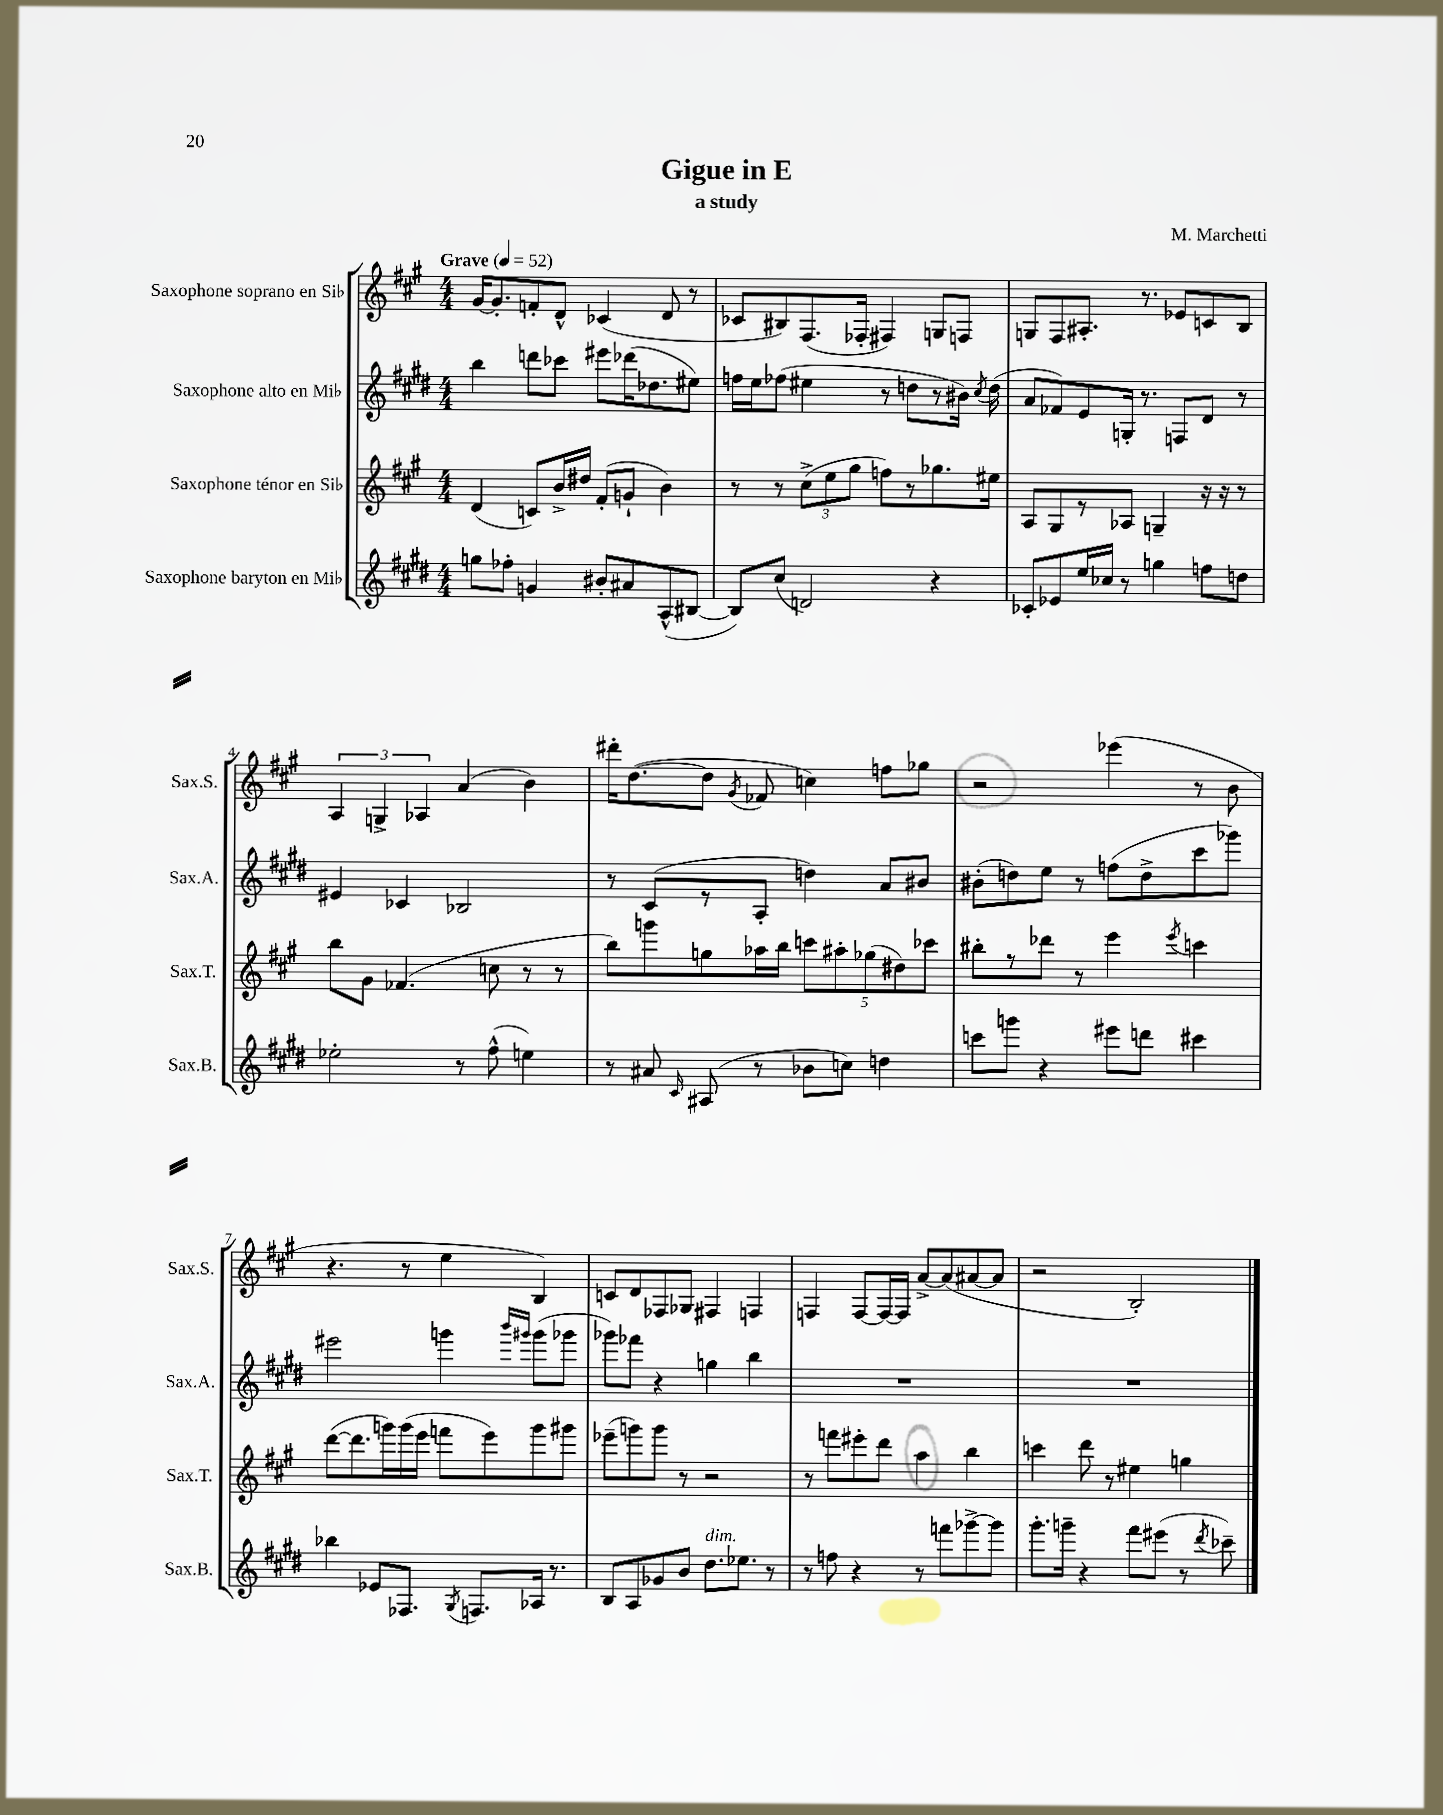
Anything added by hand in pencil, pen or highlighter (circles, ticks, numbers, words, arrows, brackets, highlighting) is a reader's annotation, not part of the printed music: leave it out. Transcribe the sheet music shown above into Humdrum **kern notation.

**kern	**kern	**kern	**kern
*part4	*part3	*part2	*part1
*staff4	*staff3	*staff2	*staff1
*I"Saxophone baryton en Mi♭	*I"Saxophone ténor en Si♭	*I"Saxophone alto en Mi♭	*I"Saxophone soprano en Si♭
*I'Sax.B.	*I'Sax.T.	*I'Sax.A.	*I'Sax.S.
*clefG2	*clefG2	*clefG2	*clefG2
*k[f#c#g#d#]	*k[f#c#g#]	*k[f#c#g#d#]	*k[f#c#g#]
*M4/4	*M4/4	*M4/4	*M4/4
*MM52	*MM52	*MM52	*MM52
=1	=1	=1	=1
!	!	!	!LO:TX:a:B:t=Grave
8ggn\L	(4d/	4bb\	[16g#/KL
.	.	.	8.g#'/]
8ff-X'\J	.	.	.
4gn/	8cn/L)	8dddn\L	8fn'/
.	16b^/L	8ccc-X\J	8d^^/J
.	16dd#X/JJ	.	.
8b#X'/L	(8f#'/L	8eee#X\L	(4c-X/
8a#X/	8gn`/J	(16ddd-X\K	.
.	.	8.dd-X\	.
(8A^^/	4b\)	.	8d/
[8B#X/J	.	8ee#X\J)	8r
=2	=2	=2	=2
8B#/L])	8r	16ffn\LL	8c-X/L
.	.	16ee\J	.
(8cc#/J	8r	(8ff-X\J	8B#X/)
2dn/)	(12cc#^\L	4ee#X\	(8.F#/
.	12ee\	.	.
.	12gg#\J	.	.
.	.	.	16F-X'/Jk
.	8ffn\L)	8r	4F#X/)
.	8r	8ddn\L	.
4r	8.gg-X\	8r	8Gn/L
.	.	16b#X\Jk)	8Fn/J
.	.	8qcc#/	.
.	16ee#X\Jk	(16dd\	.
=3	=3	=3	=3
8c-X'/L	8A/L	8a/L	8Gn/L
8e-X/	8G#/	8f-X/)	8F#/
16ee/L	8r	8e/	8.A#X'/J
16cc-X/JJ	.	.	.
8r	8A-X/J	16Gn'/Jk	.
.	.	8.r	8.r
4ggn\	4Gn~/	.	.
.	.	8Fn/L	8e-X/L
8ffn\L	16r	8d#/J	8cn/
.	16r	.	.
8ddn\J	8r	8r	8B/J
!!LO:LB:g=z
=4	=4	=4	=4
2ee-X'\	8bb\L	4e#X/	6A/
.	8g#\J	.	.
.	.	.	6Gn^/
.	(4.f-X/	4c-X/	.
.	.	.	6A-X/
8r	.	2B-X/	(4a/
(8ff#^^\	8ccn\	.	.
4een\)	8r	.	4b\)
.	8r	.	.
=5	=5	=5	=5
8r	8bb\L)	8r	16ddd#X'\KL
.	.	.	([8.dd\
8a#X/	8gggn\	(8c#/L	.
16qqc#/	.	.	.
(8A#X/	8ggn\	8r	8dd\J]
.	.	.	8qg#/
8r	16aa-X\L	8A'/J	8f-X/
.	16bb\JJ	.	.
8b-X\L	10cccn\L	4ddn\)	4ccn\)
.	10aa#X'\	.	.
8ccn\J)	.	.	.
.	(10gg-X\	.	.
4ddn\	.	8a/L	8ffn\L
.	10dd#X\)	.	.
.	.	8b#X/J	8gg-X\J
.	10ccc-X\J	.	.
=6	=6	=6	=6
8cccn\L	8bb#X'\L	(8b#X'\L	2r
8gggn\J	8r	8ddn\)	.
4r	8ddd-X\J	8ee\J	.
.	8r	8r	.
8eee#X\L	4eee\	(8ffn\L	(4eee-X\
8dddn\J	.	8dd^\	.
.	8qeee/	.	.
4ccc#X\	4cccn\	8ccc#\	8r
.	.	8ggg-X\J)	8b\
!!LO:LB:g=z
=7	=7	=7	=7
4bb-X\	([8ddd\L	2eee#X\	4.r
.	8.ddd\]	.	.
8e-X/L	.	.	.
.	16gggn\L)	.	.
8.F-X/J	(16ggg\	.	8r
.	16eee\JJ	.	.
.	8fffn\L	4gggn\	4ee\
8qG#/	.	.	.
8.Fn/L	.	.	.
.	8eee\)	.	.
.	.	16qqbbb/LL	.
.	.	16qqggg#X/JJ	.
16A-X/Jk	8ggg\	(8ggg#\L	4B/)
8.r	.	.	.
.	8ggg#X\J	8ggg-X\J	.
=8	=8	=8	=8
8B/L	(8eee-X~\L	8ggg-X\L)	8cn/L
8A/	8gggn\)	8fff-X\J	8d/
8g-X/	8ggg\J	4r	8F-X/
8b/J	8r	.	8G-X/J
!LO:TX:a:i:t=dim.	!	!	!
8.dd#\L	2r	4ggn\	4F#X/
8.ee-X\J	.	.	.
.	.	4bb\	4Fn/
8r	.	.	.
=9	=9	=9	=9
8r	8r	1r	4Fn/
8ffn\	8fffn\L	.	.
4r	8eee#X'\	.	[8F/L
.	8ddd\J	.	16F/L_
.	.	.	16F/JJ]
8r	4aa\	.	[8a^/L
8fffn\L	.	.	(8a/]
[8ggg-X^\	4bb\	.	[8a#X/
8ggg-\J]	.	.	8a#/J]
=10	=10	=10	=10
8.ggg#'\L	4cccn\	1r	2r
16gggn~\Jk	.	.	.
4r	8ddd\	.	.
.	8r	.	.
8fff#\L	4ee#X\	.	2B'/)
(8eee#X\J	.	.	.
8r	4ggn\	.	.
8qddd#/	.	.	.
8ccc-X~\)	.	.	.
==	==	==	==
*-	*-	*-	*-
